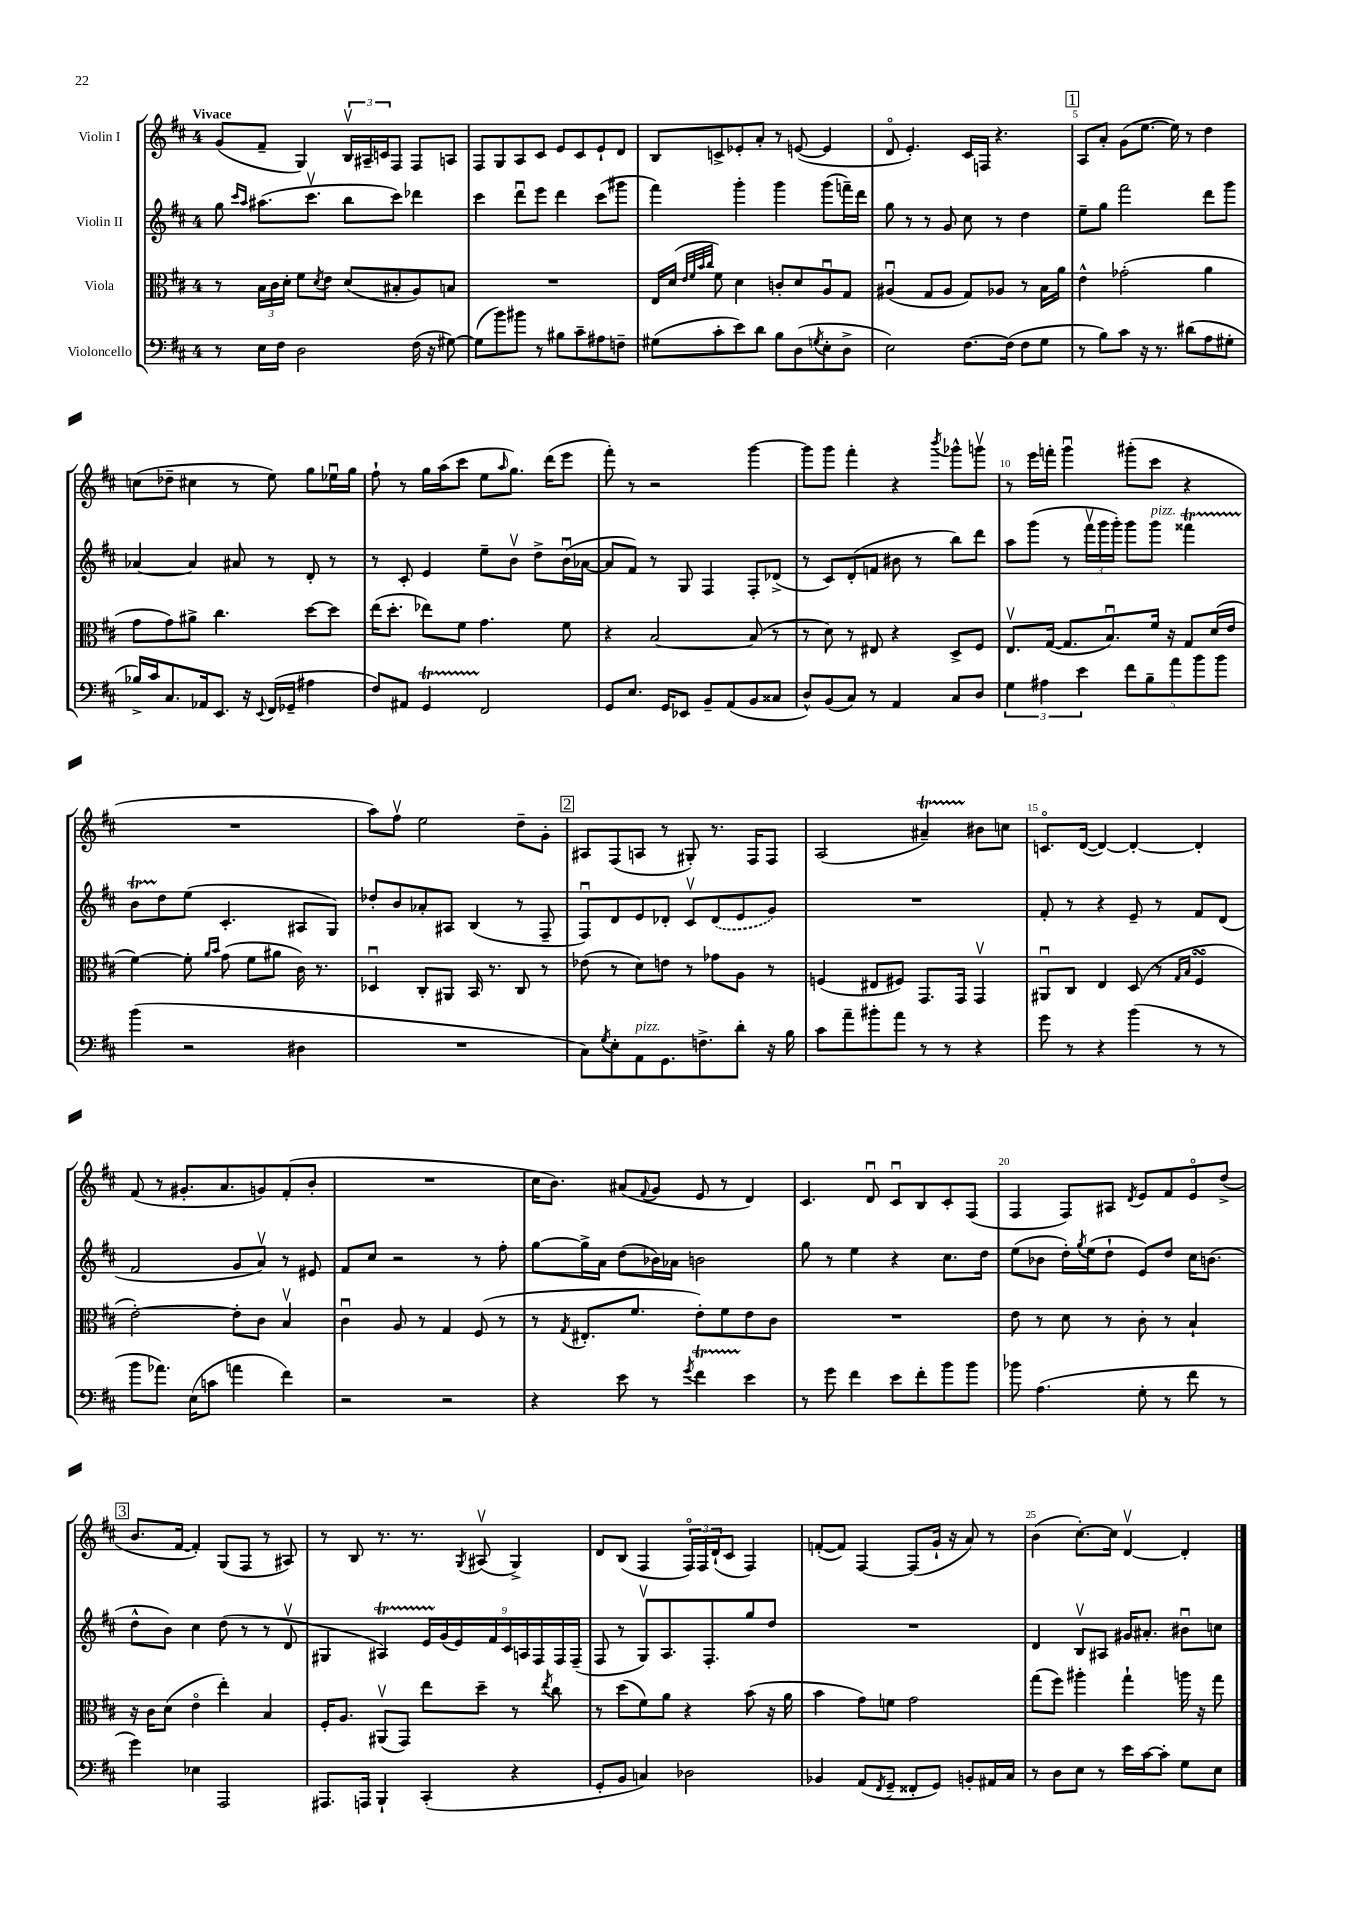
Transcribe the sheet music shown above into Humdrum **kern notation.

**kern	**kern	**kern	**kern
*staff4	*staff3	*staff2	*staff1
*clefF4	*clefC3	*clefG2	*clefG2
*k[f#c#]	*k[f#c#]	*k[f#c#]	*k[f#c#]
*M4/4	*M4/4	*M4/4	*M4/4
8r	8r	8gg	(8g
.	.	16qqccc#	.
.	.	16qqaa	.
16E	24B	(8.aa#	8f#~
.	24c#	.	.
16F#	.	.	.
.	24d'	.	.
2D	8f#	.	4G)
.	.	8.ccc#v	.
.	8qd	.	.
.	8e	.	.
.	(8d	8bb	24Bv
.	.	.	24A#~
.	.	.	24c
.	8B#'	8ccc#)	8F#
(16F#	8A)	4ddd-	8F#
16r	.	.	.
[8G#)	8B	.	8A
=	=	=	=
(8G#]	1r	4ccc#	8F#
8b)	.	.	8G
8b#	.	8dddu	8A
8r	.	8eee	8c#
8B#	.	4ddd	8e
8c#~	.	.	8c#
8A#	.	(8ccc#	8e`
8F~	.	8ggg#	8d
=	=	=	=
(8G#	16E	4fff#)	8B
.	(16d	.	.
.	32qqe	.	.
.	32qqf#	.	.
.	32qqb	.	.
.	32qqcc#	.	.
8c#'	8f#)	.	8c^
8e)	4d	4ggg'	8e-'
8d	.	.	8a'
8B	8c'	4ggg	8r
(8D	8d	.	([8e
8qG	.	.	.
8E'	8Au	(8ggg	4e]
8D^	8G	16fff~)	.
.	.	16ddd	.
=	=	=	=
2E)	(4A#u	8gg	8do
.	.	8r	4.e')
.	8G	8r	.
.	8A#	8g	.
[8.F#	8G)	8cc#	16c#
.	.	.	16F
.	8A-	8r	4.r
(16F#]	.	.	.
8F#	8r	4dd	.
8G	16B	.	.
.	16a	.	.
=	=	=	=
8r	4e^^	8ee~	8A
8B)	.	8gg	8a'
8c#	(2g-'	2fff#	(8g
16r	.	.	[8.ee
8.r	.	.	.
.	.	.	16ee])
(8d#	.	.	8r
8A	4a	8ddd	4dd
8G#'	.	8ggg	.
=	=	=	=
16B-^)	8g	[4a-	(8cc
16c#	.	.	.
8.C#	8g)	.	8dd-~
.	8a#^	4a-]	4cc#
16AA-	.	.	.
8.EE	4.cc#	.	.
.	.	8a#	8r
16r	.	.	.
8qqEE	.	.	.
(16FF#	.	8r	8ee)
16GG-~	.	.	.
4A#	[8dd	8d'	8gg
.	8dd]	8r	16ee-u
.	.	.	16gg
=	=	=	=
8F#)	(16ee	8r	8ff#`
.	8.dd'	.	.
8AA#	.	8c#'	8r
4GG	8ee-)	4e	16gg
.	.	.	(16aa
.	8f#	.	8ccc#
2FF#	4.g	8ee~	8ee
.	.	.	16qqaa
.	.	8bv	8.gg)
.	.	8dd^	.
.	.	.	(16ddd
.	8f#	(16bu	8eee
.	.	[16a-	.
=	=	=	=
8GG	4r	8a-]	8fff#')
8.E	.	8f#)	8r
.	[2B	8r	2r
16GG	.	.	.
8EE-	.	8G	.
8BB~	.	4F#	.
(8AA	.	.	.
8BB	(8B]	8F#'	[4ggg
8C##	8r	(8d-^	.
=	=	=	=
8D^^)	8r	8r	8ggg]
(8BB	8d)	8c#)	8ggg
8C#)	8r	(8d'	4fff#'
8r	8E#	8f	.
4AA	4r	8b#	4r
.	.	8r	.
.	.	.	8qbbb
8C#	8D^	8bb)	8ggg-^^
8D	8F#	8ddd	8gggv
=	=	=	=
6G	8.Ev	8aa	8r
.	.	(8ggg	16eee
6A#	.	.	.
.	([16G	.	16fff'
.	8.G]	8r	4gggu
6e	.	.	.
.	.	24fff#v	.
.	.	24ggg	.
.	8.Bu)	.	.
.	.	24ggg')	.
10f#	.	8ggg	(8ggg#'
10B~	.	.	.
.	16f#	8ggg	8ccc#
.	16r	.	.
10a	.	.	.
.	8G	4fff##	4r
10b	.	.	.
.	(16d	.	.
10b	.	.	.
.	16e	.	.
=	=	=	=
(4b	[4f#)	8b	1r
.	.	8dd	.
2r	8f#']	(8ee	.
.	16qqa	.	.
.	16qqb	.	.
.	(8g	4.c#'	.
.	8f#	.	.
.	8a#	.	.
4D#	16c#)	8A#	.
.	8.r	.	.
.	.	8G)	.
=	=	=	=
1r	4D-u	8dd-'	8aa)
.	.	8b	8ff#v
.	8C#'	8a-'	2ee
.	8AA#	8A#	.
.	16BB	(4B	.
.	8.r	.	.
.	8C#	8r	8dd~
.	8r	8F#~	8g'
=	=	=	=
8C#)	(8e-	8F#u)	8A#
8qG	.	.	.
8E'	8r	8d	(8F#
8AA	8d)	8e	8A
8.GG	8e	8d-'	8r
.	8r	8c#v	8G#')
8.F^	.	.	.
.	8g-	(8d-	8.r
8d'	8A	8e	.
.	.	.	16F#
16r	8r	8g)	8F#
16B	.	.	.
=	=	=	=
8c#	(4F	1r	(2A
8a~	.	.	.
8b#'	8E#	.	.
8a	8F#)	.	.
8r	8.GG	.	4a#~)
8r	.	.	.
.	16GG	.	.
4r	4GGv	.	8b#
.	.	.	8cc
=	=	=	=
8g	8AA#u	8f#'	8.co
8r	8C#	8r	.
.	.	.	([16d
4r	4E	4r	4d_)
(4b	(8D	8e~	4d'_
.	8r	8r	.
.	16qqG	.	.
.	16qqB	.	.
8r	4F#	8f#	4d']
8r	.	(8d	.
=	=	=	=
8b	[2e')	2f#	(8f#
8.a-)	.	.	8r
.	.	.	8.g#'
(16E	.	.	.
8c	.	.	.
.	.	.	8.a
4a	8e']	8g	.
.	8c#	8av)	8g)
4f#)	4Bv	8r	(8f#'
.	.	8e#	8b'
=	=	=	=
2r	4c#u	8f#	1r
.	.	8cc#	.
.	8A	2r	.
.	8r	.	.
2r	4G	.	.
.	(8F#	8r	.
.	8r	8ff#'	.
=	=	=	=
4r	8r	[8gg	16cc#
.	.	.	8.b)
.	8qG	.	.
.	8.E#'	16gg^]	.
.	.	16a	.
8e	.	(8dd	(8a#
.	8.f#	.	.
.	.	.	8qqf#
8r	.	16b-)	8g
.	.	16a-	.
8qg	.	.	.
4f#	8e')	2b	8e
.	8f#	.	8r
4e	8e	.	4d)
.	8c#	.	.
=	=	=	=
8r	1r	8gg	4.c#
8g	.	8r	.
4f#	.	4ee	.
.	.	.	8du
8e	.	4r	8c#u
8f#'	.	.	8B
8b	.	8.cc#	8c#'
8b	.	.	(8F#
.	.	16dd	.
=	=	=	=
8b-	8e	(8ee	4F#
(4.A	8r	8b-	.
.	8d	16dd')	8F#)
.	.	8qgg	.
.	.	(16ee	.
.	8r	8dd`	8A#
.	.	.	8qd
8G'	8c#'	8e)	8e
8r	8r	8dd	8f#
8f#	4B`	16cc#	8eo
.	.	(8.b	.
8r	.	.	(8dd^
=	=	=	=
4g)	16r	8dd^^	8.b
.	16c#	.	.
.	(8d	8b)	.
.	.	.	[16f#
4E-	4eo	4cc#	4f#'])
2AAA	4ee')	(8dd	(8G
.	.	8r	8F#
.	4B	8r	8r
.	.	8dv	8A#)
=	=	=	=
8.AAA#	16F#'	4G#	8r
.	8.A	.	.
.	.	.	8B
16AAA	.	.	.
4BBB`	(8AA#v	4A#)	8.r
.	8GG)	.	.
.	.	.	8.r
(4CC#'	8ee	18e	.
.	.	(18g	.
.	.	18e)	.
.	.	.	8qG
.	8dd~	.	(8A#v
.	.	18f#	.
.	.	18c#	.
4r	8r	.	4G^)
.	.	18A	.
.	.	18F#	.
.	8qee	.	.
.	8cc#	.	.
.	.	18F#	.
.	.	(18F#~	.
=	=	=	=
8GG'	8r	8F#	8d
8BB	(8dd	8r	(8B
4C)	8f#)	8Gv)	4F#
.	8a	8.A	.
2D-	4r	.	24F#o)
.	.	.	24F#
.	.	8.F#'	.
.	.	.	(24d`
.	.	.	8c#
.	(8b	8gg	4F#)
.	16r	8dd	.
.	16a	.	.
=	=	=	=
4BB-	4b	1r	([8f'
.	.	.	8f])
(8AA	8g)	.	[4F#
8qFF#	.	.	.
8GG~	8f	.	.
8FF##'	2g	.	(8F#]
8GG)	.	.	16g`
.	.	.	16r
8BB'	.	.	8a)
16AA#	.	.	8r
16C#	.	.	.
=	=	=	=
8r	(8gg	4d	(4b
8D	8ff#)	.	.
8E	4aa#'	8Bv	[8.cc#')
8r	.	8A#	.
.	.	.	16cc#]
16e	4gg`	16g#	[4dv
[16c#	.	8.a#'	.
8c#']	.	.	.
8G	16aa	8b#u	4d']
.	16r	.	.
8E	8gg	8cc	.
==	==	==	==
*-	*-	*-	*-
